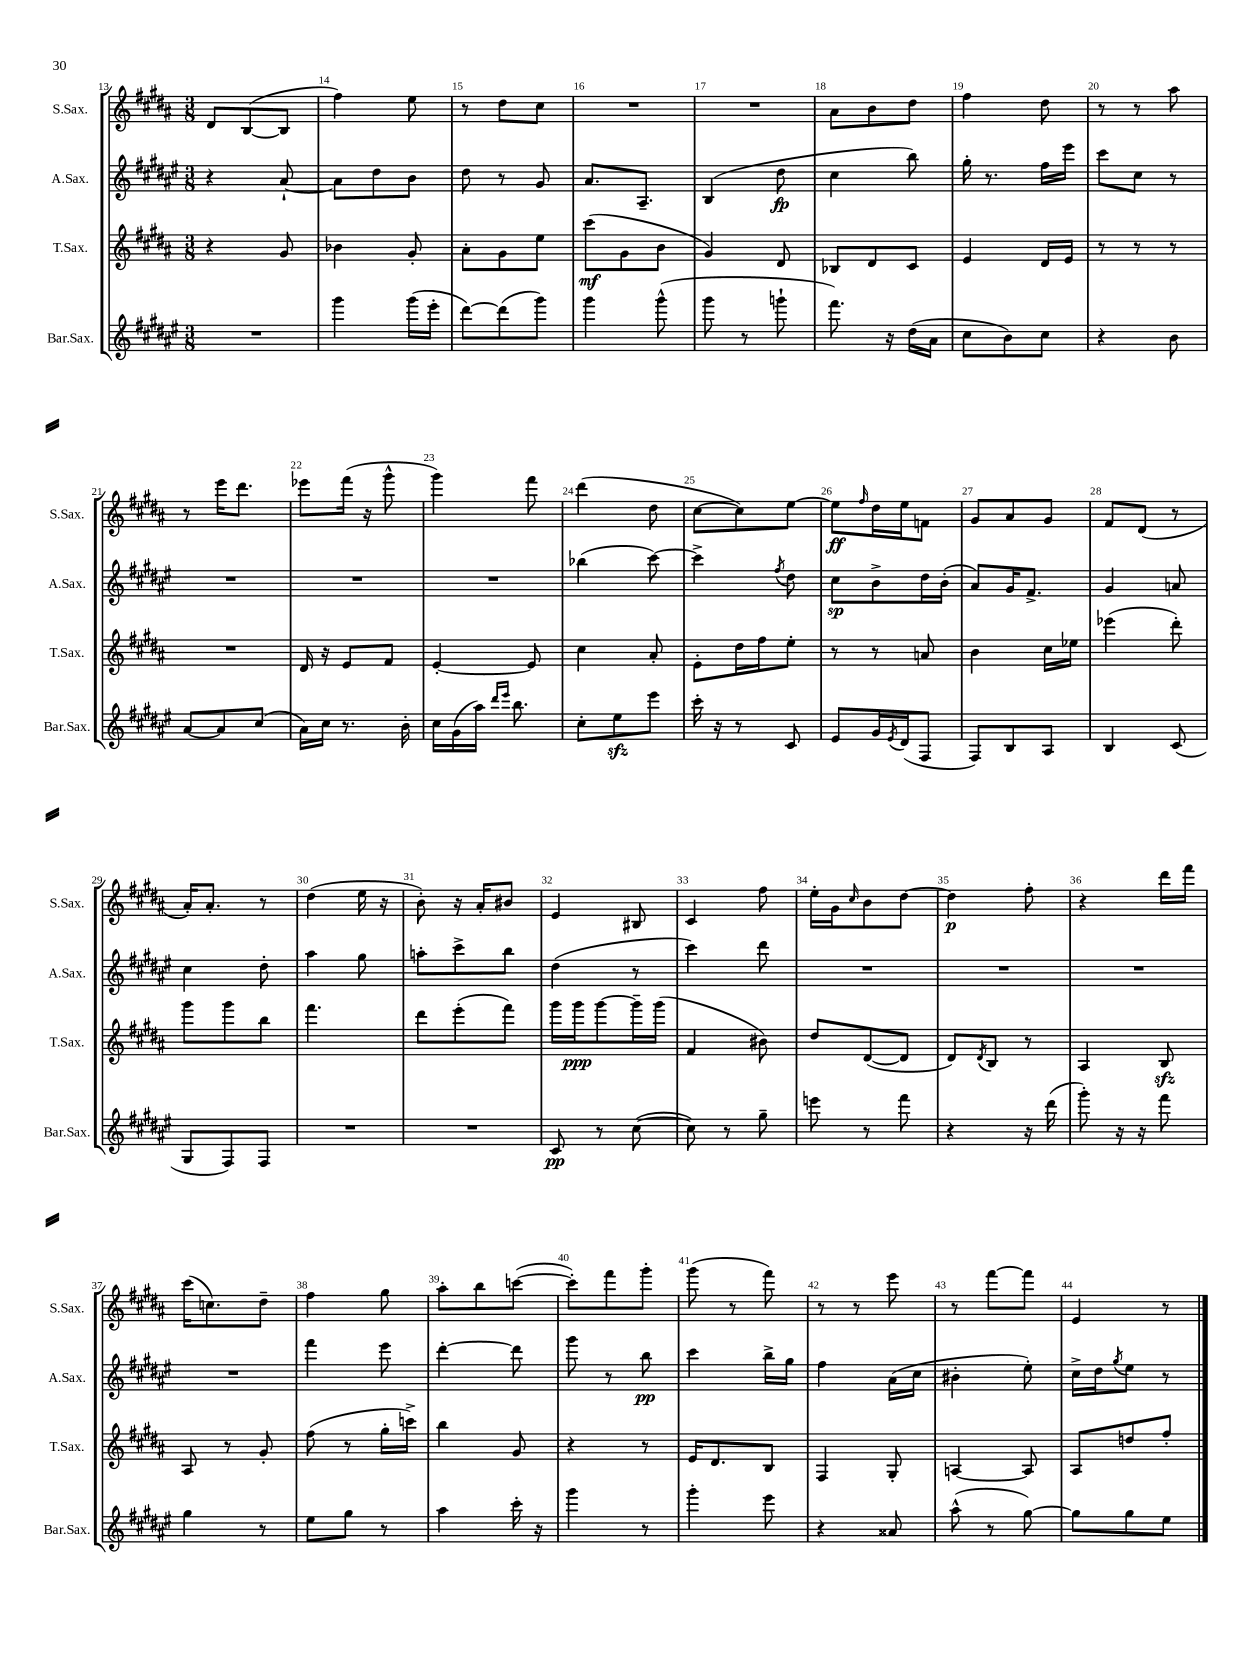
<<
\new StaffGroup <<
\new Staff = "s0" \with { instrumentName = "S.Sax." shortInstrumentName = "S.Sax." } {
    \clef treble \key b \major \numericTimeSignature \time 3/8
    dis'8 b8~( b8 |
    fis''4) e''8 |
    r8 dis''8 cis''8 |
    R4. |
    R4. |
    ais'8 b'8 dis''8 |
    fis''4 dis''8 |
    r8 r8 ais''8 |
    r8 e'''16 dis'''8. |
    ees'''8 fis'''16( r16 gis'''8-^ |
    gis'''4) fis'''8 |
    dis'''4( dis''8 |
    cis''8~ cis''8) e''8~ |
    e''8\ff \grace { fis''16 } dis''16 e''16 f'8 |
    gis'8 ais'8 gis'8 |
    fis'8 dis'8( r8 |
    ais'16-.) ais'8.-. r8 |
    dis''4( e''16 r16 |
    b'8-.) r16 ais'16-. bis'8 |
    e'4 bis8 |
    cis'4 fis''8 |
    e''16-. gis'16 \grace { cis''16 } b'8 dis''8~ |
    dis''4\p fis''8-. |
    r4 dis'''16 fis'''16 |
    cis'''16( c''8.) dis''8-- |
    fis''4 gis''8 |
    ais''8-. b''8 c'''8~( |
    c'''8-.) fis'''8 gis'''8-. |
    gis'''8( r8 fis'''8) |
    r8 r8 e'''8 |
    r8 fis'''8~ fis'''8 |
    e'4 r8 \bar "|." |
}
\new Staff = "s1" \with { instrumentName = "A.Sax." shortInstrumentName = "A.Sax." } {
    \clef treble \key fis \major \numericTimeSignature \time 3/8
    r4 ais'8~-! |
    ais'8 dis''8 b'8 |
    dis''8 r8 gis'8 |
    ais'8. ais8.-- |
    b4( dis''8\fp |
    cis''4 b''8) |
    gis''16-. r8. fis''16 eis'''16 |
    cis'''8 cis''8 r8 |
    R4. |
    R4. |
    R4. |
    bes''4( cis'''8~) |
    cis'''4-> \acciaccatura { fis''8 } dis''8 |
    cis''8\sp b'8-> dis''16 b'16-.( |
    ais'8) gis'16 fis'8.-> |
    gis'4 a'8 |
    cis''4 dis''8-. |
    ais''4 gis''8 |
    a''8-. cis'''8-> b''8 |
    dis''4( r8 |
    cis'''4) dis'''8 |
    R4. |
    R4. |
    R4. |
    R4. |
    fis'''4 eis'''8 |
    dis'''4~-. dis'''8 |
    gis'''8 r8 b''8\pp |
    cis'''4 b''16-> gis''16 |
    fis''4 ais'16( cis''16 |
    bis'4-. eis''8-.) |
    cis''16-> dis''16 \acciaccatura { gis''8 } eis''8 r8 \bar "|." |
}
\new Staff = "s2" \with { instrumentName = "T.Sax." shortInstrumentName = "T.Sax." } {
    \clef treble \key b \major \numericTimeSignature \time 3/8
    r4 gis'8 |
    bes'4 gis'8-. |
    ais'8-. gis'8 e''8 |
    cis'''8\mf( gis'8 b'8 |
    gis'4) dis'8 |
    bes8 dis'8 cis'8 |
    e'4 dis'16 e'16 |
    r8 r8 r8 |
    R4. |
    dis'16 r16 e'8 fis'8 |
    e'4~-. e'8 |
    cis''4 ais'8-. |
    e'8-. dis''16 fis''16 e''8-. |
    r8 r8 a'8 |
    b'4 cis''16 ees''16 |
    ees'''4( dis'''8-.) |
    gis'''8 gis'''8 b''8 |
    fis'''4. |
    dis'''8 e'''8-.( fis'''8) |
    gis'''16 gis'''16\ppp gis'''8~ gis'''16-- gis'''16( |
    fis'4 bis'8) |
    dis''8 dis'8~( dis'8 |
    dis'8) \acciaccatura { dis'8 } b8 r8 |
    ais4 b8\sfz |
    ais8 r8 gis'8-. |
    fis''8( r8 gis''16-. c'''16->) |
    b''4 gis'8 |
    r4 r8 |
    e'16 dis'8. b8 |
    fis4 gis8-. |
    a4~ a8 |
    ais8 d''8 fis''8-. \bar "|." |
}
\new Staff = "s3" \with { instrumentName = "Bar.Sax." shortInstrumentName = "Bar.Sax." } {
    \clef treble \key fis \major \numericTimeSignature \time 3/8
    R4. |
    gis'''4 gis'''16( eis'''16-. |
    dis'''8~) dis'''8( gis'''8) |
    gis'''4 gis'''8-^( |
    gis'''8 r8 g'''8-! |
    fis'''8.) r16 dis''16( ais'16 |
    cis''8 b'8) cis''8 |
    r4 b'8 |
    ais'8~ ais'8 cis''8( |
    ais'16) cis''16 r8. b'16-. |
    cis''16 gis'16( ais''16) \grace { dis'''16 eis'''16 } b''8. |
    cis''8-. eis''8\sfz eis'''8 |
    cis'''16-. r16 r8 cis'8 |
    eis'8 gis'16 \acciaccatura { eis'8 } dis'16( fis8 |
    fis8) b8 ais8 |
    b4 cis'8( |
    gis8 fis8) fis8 |
    R4. |
    R4. |
    cis'8\pp r8 cis''8~( |
    cis''8) r8 gis''8-- |
    e'''8 r8 fis'''8 |
    r4 r16 dis'''16( |
    gis'''8-.) r16 r16 fis'''8 |
    gis''4 r8 |
    eis''8 gis''8 r8 |
    ais''4 cis'''16-. r16 |
    gis'''4 r8 |
    gis'''4-. eis'''8 |
    r4 aisis'8 |
    ais''8-^( r8 gis''8~) |
    gis''8 gis''8 eis''8 \bar "|." |
}
>>
>>
\layout { \context { \Score currentBarNumber = #13 \override BarNumber.break-visibility = ##(#f #t #t) barNumberVisibility = #all-bar-numbers-visible } }
